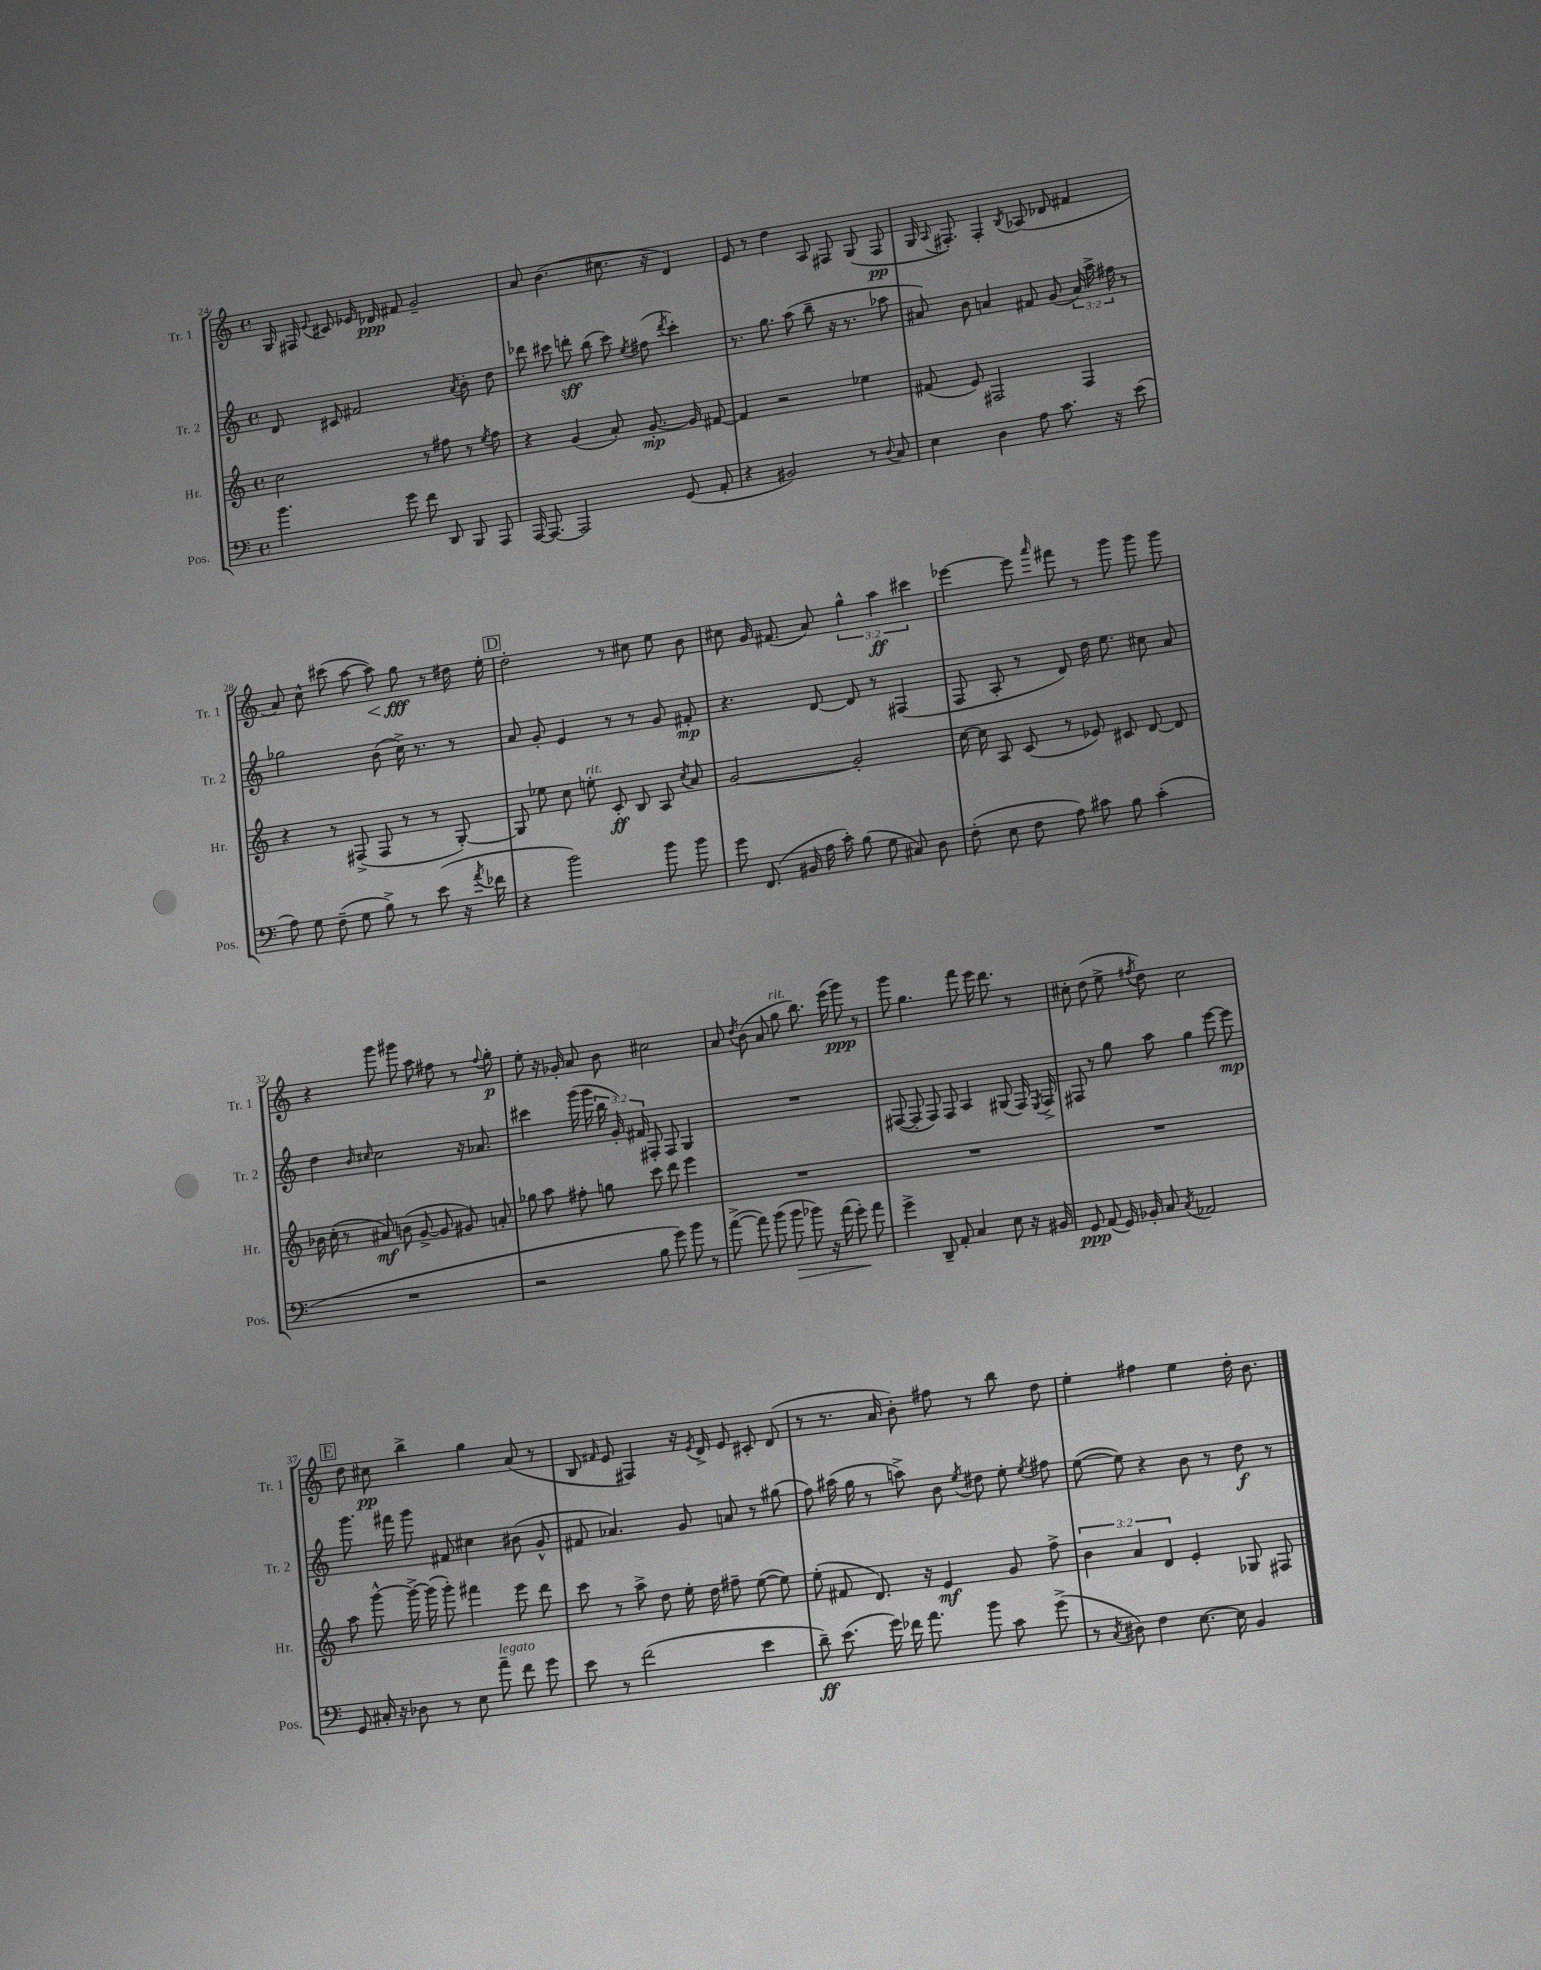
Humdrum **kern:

**kern	**kern	**kern	**kern
*staff4	*staff3	*staff2	*staff1
*clefF4	*clefG2	*clefG2	*clefG2
*k[]	*k[]	*k[]	*k[]
*M4/4	*M4/4	*M4/4	*M4/4
*met(c)	*met(c)	*met(c)	*met(c)
4.b	2cc	8d	16G
.	.	.	16F#
.	.	.	8qqe
.	.	8c#	8c#
.	.	2f#	16e-
.	.	.	16d-
8g	.	.	8f#
8f	8r	.	2g~
8DD	8ff#	.	.
.	.	8qa	.
8BBB	8r	8b'	.
.	8qee	.	.
8AAA	8ff#	8dd	.
=	=	=	=
[16AAA	4r	8ddd-	8a
8.AAA_	.	.	.
.	.	8ccc#	(4.b
2AAA]	(4g	8ddd'	.
.	.	(8bb	.
.	8a')	8ccc#)	8.cc#
.	.	8qee	.
.	[8.g'	(8ff#	.
.	.	.	16r
.	.	8qddd	.
(8GG	.	4ccc#')	4d)
.	16g]	.	.
8AA'	[8f#	.	.
=	=	=	=
4r	4f#]	8.r	8e
.	.	.	8r
.	.	8.gg	.
2BB#)	2r	.	4dd
.	.	(8aa	.
.	.	8bb~	8A
.	.	16r	8F#
.	.	8.r	.
8r	4ee-	.	(8G
8qqD	.	.	.
8C	.	8aa-	8F#
=	=	=	=
4E	(8f#	8a#)	16G
.	.	.	8qqA
.	.	.	8.F#')
.	8e)	8b	.
4D	2F#	4a	4F#'
.	.	.	8qB
8A	.	8f#	(8A-
8.c	.	(8g	8d-
.	4F#	24a)	4f#
.	.	24aa^	.
16r	.	.	.
.	.	24ff#	.
(8e	.	8r	.
=	=	=	=
8A)	4r	2gg-	8a)
8G	.	.	8cc^^
(8F~	8r	.	(8ccc#
8G	(8F#^	.	[8aa
8B^)	8F#	(8b	8aa])
8r	8r	16cc^)	8gg
.	.	8.r	.
(8e	8r	.	8r
16r	[8G')	8r	16dd#
8qa	.	.	.
16f-	.	.	16ee'
=	=	=	=
4r	8G]	8a	2dd'
.	8ee-	8g'	.
2b)	8cc	4e	.
.	8ee'	.	.
.	8c'	8r	8r
.	8B	8r	8cc#
8b	8A	8g	8ee
.	8qcc	.	.
8b	8a	8f#'	8b
=	=	=	=
8g	[2g	4.r	8cc#
(8.FF	.	.	16g
.	.	.	(8.f#
16BB#	.	.	.
16A	.	[8d	8a)
16c')	.	.	.
(8B	2g']	8d]	6gg^^
8G	.	8r	.
.	.	.	6aa
8C#)	.	(4F#	.
.	.	.	6ccc#
8D	.	.	.
=	=	=	=
(8F'	[16cc	8F	[4eee-
.	16cc]	.	.
8E	8A	8A'	.
8F	(8c	8r	8eee-]
.	.	.	16qqaaa
8A)	8r	8d)	8fff#
8c#	8e-)	16dd	8r
.	.	8.ee	.
8B	8c#	.	8ggg
(4c#'	[8d	8cc#	8ggg
.	8d]	8a	8ggg
=	=	=	=
1r	16b-	4dd	4r
.	(16cc'	.	.
.	8r	.	.
.	.	16qqb	.
.	.	16qqcc#	.
.	8a#)	2cc#	8ggg
.	(8b	.	8ggg#
.	[8g^	.	8aa
.	8g]	.	8ff#
.	8g#)	16r	8r
.	.	8.a-	.
.	.	.	8qqff#
.	8a'	.	8gg'
=	=	=	=
2r	8gg-	4ccc#	8ee'
.	8aa	.	16r
.	.	.	16g-'
.	8ff#'	(16ggg	8a
.	.	16ggg	.
.	8gg	24bb	8b
.	.	24g')	.
.	.	24f#	.
8B	8ccc	8F#'	2cc#
8g)	8ddd	8F#	.
8b	4eee	4G	.
8r	.	.	.
=	=	=	=
([8a^	1r	1r	8a
.	.	.	8qdd
8a])	.	.	(8b
(8b	.	.	8a
8b	.	.	8gg
8b-)	.	.	8.bb)
16r	.	.	.
(16a	.	.	(16eee
8g')	.	.	8ggg)
8a	.	.	8r
=	=	=	=
4g^	1r	([8F#	8ggg
.	.	8F#']	4.gg
8DD~	.	8F#)	.
8AA'	.	8F#	.
4C	.	4A	8fff
.	.	.	16eee
.	.	.	8.ddd
8E	.	(8G#	.
16r	.	16F#)	8r
.	.	8qE	.
16BB#	.	16F#^	.
=	=	=	=
8GG	1r	8F#	8cc#'
(8AA	.	8r	(8dd
16GG)	.	8gg	8ee^
16BB-'	.	.	.
.	.	.	8qff#
8C	.	8aa	8dd)
8qC	.	.	.
2AA-	.	4gg	2cc#
.	.	[8eee	.
.	.	8eee]	.
=	=	=	=
8GG	8aa	8.ggg	8dd
16C#'	[8ggg^^	.	8cc#
16r	.	16fff#	.
8D-	16ggg^_	8ggg	4bb^
.	(16ggg]	.	.
8r	8ggg')	8f#	.
8E	4fff#	4cc#	4gg
8a~	.	.	.
8f	8eee	(8b#	(8a
8g	8ddd	8g^^	8r
=	=	=	=
8e	8ccc	8f#	8B
.	.	.	16qqf#
8r	8r	4.a-)	8e
(2f	8aa^	.	4F#)
.	8dd	.	.
.	16ee'	8g	16r
.	.	.	8qe
.	16dd	.	16d^
.	8ff#~	8a	8e
4e	([8ee	8r	8c#'
.	8ee])	(8gg#	(8d
=	=	=	=
8d~)	(8ee'	8ff)	8r
(8.e	8f#	(16aa#	8.r
.	.	16gg	.
.	8.d)	8r	.
16g)	.	.	16a
16f-	.	8aa^)	8b')
8.a	16r	.	.
.	4e	8b	8ff#
.	.	8qee	.
8b	.	8dd#	8r
8c	8g	8ee'	8bb
.	.	8qee	.
(8g^	8ff^	8ff#	8dd
=	=	=	=
8r	6b	([8ee	4ee'
8qC	.	.	.
8D#)	.	8ee])	.
.	6a	.	.
4F	.	4r	4ff#
.	6d	.	.
[8.E	4e'	8b	4ee
.	.	8r	.
16E]	.	.	.
4BB	8G-	8dd	16dd'
.	.	.	8.b
.	8F#	8r	.
==	==	==	==
*-	*-	*-	*-
